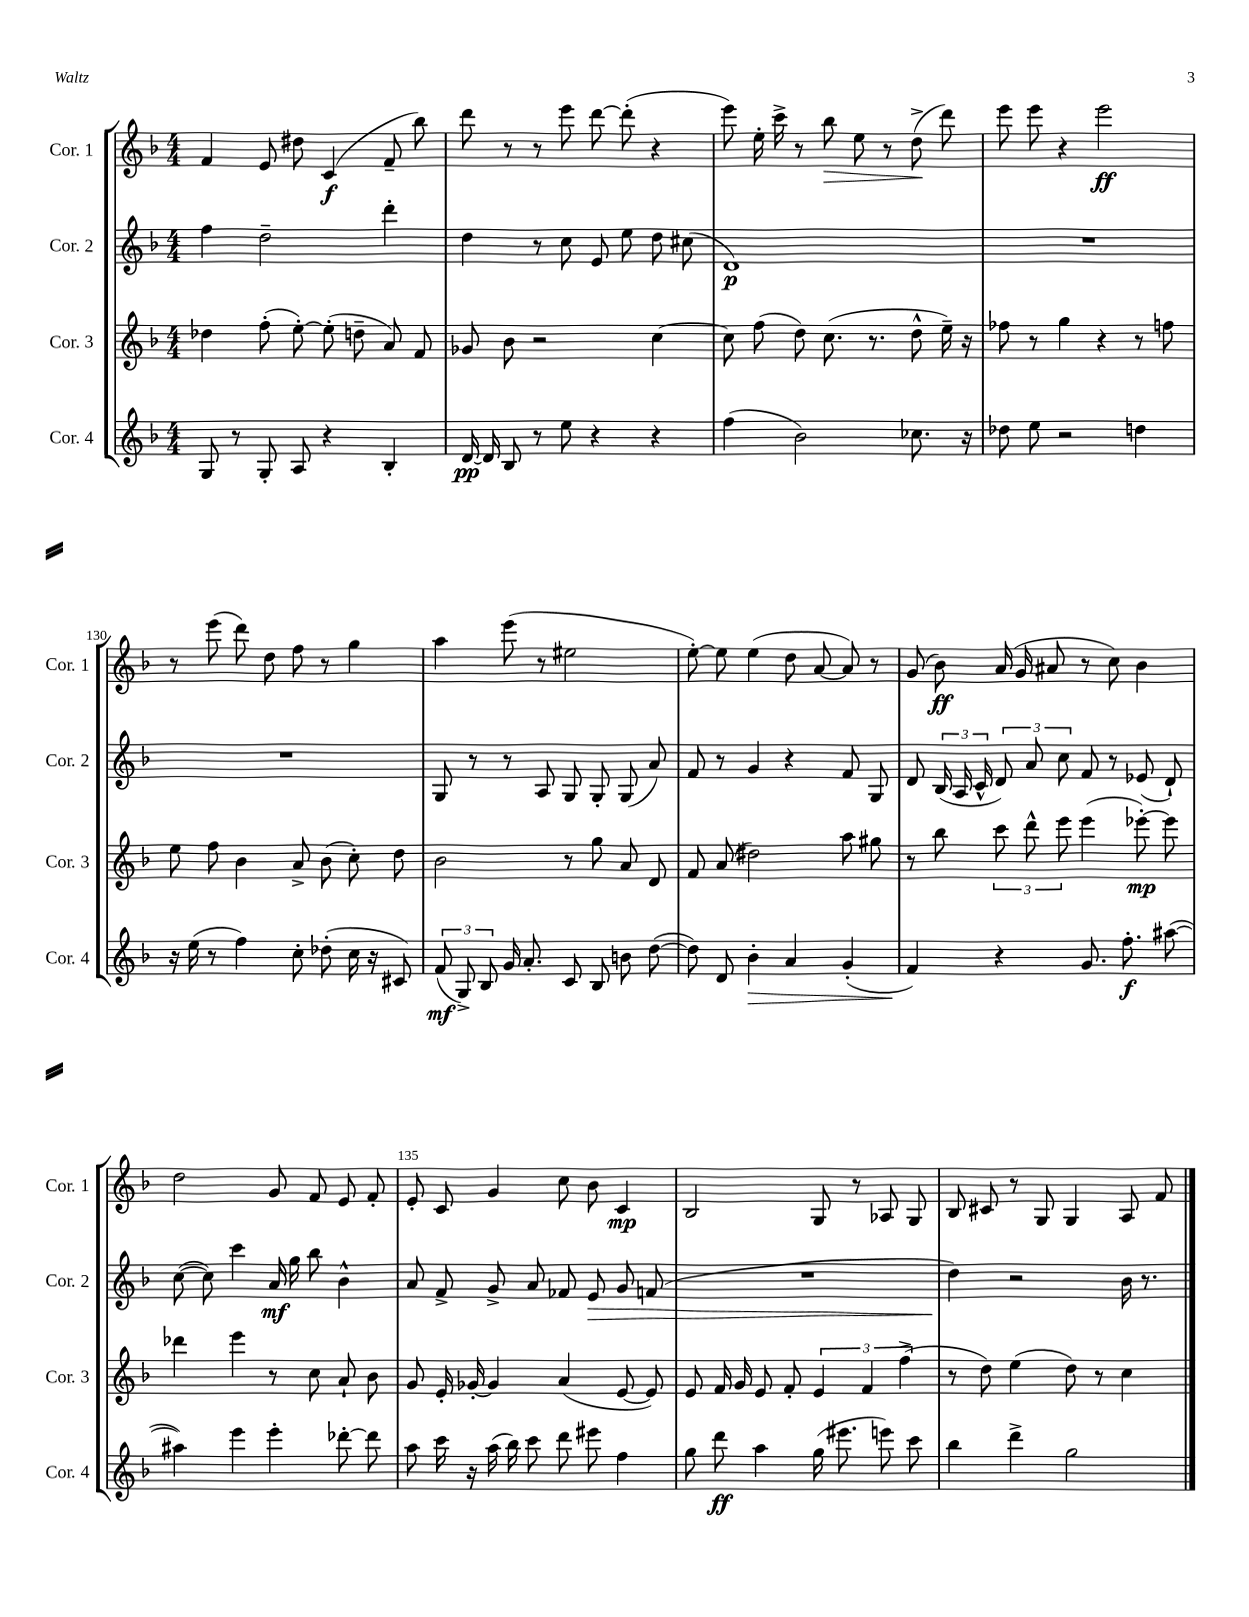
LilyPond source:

<<
\new StaffGroup <<
\new Staff = "s0" \with { instrumentName = "Cor. 1" shortInstrumentName = "Cor. 1" } {
    \clef treble \key f \major \numericTimeSignature \time 4/4
    \autoBeamOff f'4 e'8 dis''8 c'4\f( f'8-- bes''8) |
    d'''8 r8 r8 e'''8 d'''8~ d'''8-.( r4 |
    e'''8) e''16-. c'''16-> r8 bes''8\> e''8 r8 d''8->\!( d'''8) |
    e'''8 e'''8 r4 e'''2\ff |
    r8 e'''8( d'''8) d''8 f''8 r8 g''4 |
    a''4 e'''8( r8 eis''2 |
    e''8~-.) e''8 e''4( d''8 a'8~ a'8) r8 |
    g'8( bes'8\ff) a'16( g'16 ais'8 r8 c''8) bes'4 |
    d''2 g'8 f'8 e'8 f'8-. |
    e'8-. c'8 g'4 c''8 bes'8 c'4\mp |
    bes2 g8 r8 aes8 g8 |
    bes8 cis'8 r8 g8 g4 a8 f'8 \bar "|." |
}
\new Staff = "s1" \with { instrumentName = "Cor. 2" shortInstrumentName = "Cor. 2" } {
    \clef treble \key f \major \numericTimeSignature \time 4/4
    \autoBeamOff f''4 d''2-- d'''4-. |
    d''4 r8 c''8 e'8 e''8 d''8 cis''8( |
    d'1\p) |
    R1 |
    R1 |
    g8 r8 r8 a8 g8 g8-. g8( a'8) |
    f'8 r8 g'4 r4 f'8 g8 |
    d'8 \tuplet 3/2 { bes16( a16 c'16-^ } \tuplet 3/2 { d'8) a'8 c''8 } f'8 r8 ees'8( d'8-!) |
    c''8~( c''8) c'''4 a'16\mf g''16 bes''8 bes'4-^ |
    a'8 f'8-> g'8-> a'8 fes'8 e'8\> g'8 f'8( |
    R1 |
    d''4\!) r2 bes'16 r8. \bar "|." |
}
\new Staff = "s2" \with { instrumentName = "Cor. 3" shortInstrumentName = "Cor. 3" } {
    \clef treble \key f \major \numericTimeSignature \time 4/4
    \autoBeamOff des''4 f''8-.( e''8~-.) e''8-.( d''8-- a'8) f'8 |
    ges'8 bes'8 r2 c''4~ |
    c''8 f''8( d''8) c''8.( r8. d''8-^ e''16--) r16 |
    fes''8 r8 g''4 r4 r8 f''8 |
    e''8 f''8 bes'4 a'8-> bes'8( c''8-.) d''8 |
    bes'2 r8 g''8 a'8 d'8 |
    f'8 a'8( dis''2) a''8 gis''8 |
    r8 bes''8 \tuplet 3/2 { c'''8 d'''8-^ e'''8 } e'''4( ees'''8~-.\mp) ees'''8 |
    des'''4 e'''4 r8 c''8 a'8-! bes'8 |
    g'8 e'16-. ges'16~-. ges'4 a'4( e'8~ e'8) |
    e'8 f'16 g'16 e'8 f'8-. \tuplet 3/2 { e'4 f'4 f''4->( } |
    r8 d''8) e''4( d''8) r8 c''4 \bar "|." |
}
\new Staff = "s3" \with { instrumentName = "Cor. 4" shortInstrumentName = "Cor. 4" } {
    \clef treble \key f \major \numericTimeSignature \time 4/4
    \autoBeamOff g8 r8 g8-. a8 r4 bes4-. |
    d'16~\pp d'16 bes8 r8 e''8 r4 r4 |
    f''4( bes'2) ces''8. r16 |
    des''8 e''8 r2 d''4 |
    r16 e''16( r8 f''4) c''8-. des''8-.( c''16 r16 cis'8) |
    \tuplet 3/2 { f'8\mf( g8->) bes8 } g'16 a'8.-. c'8 bes8 b'8 d''8~( |
    d''8) d'8 bes'4-.\> a'4 g'4-.( |
    f'4\!) r4 g'8. f''8.-.\f ais''8~( |
    ais''4) e'''4 e'''4-. des'''8~-. des'''8 |
    a''8 c'''16 r16 a''16( bes''16) c'''8 d'''8 eis'''8 f''4 |
    g''8 d'''8\ff a''4 g''16( eis'''8. e'''8) c'''8 |
    bes''4 d'''4-> g''2 \bar "|." |
}
>>
>>
\layout { \context { \Score currentBarNumber = #126 \override BarNumber.break-visibility = ##(#f #t #t) barNumberVisibility = #(every-nth-bar-number-visible 5) } }
